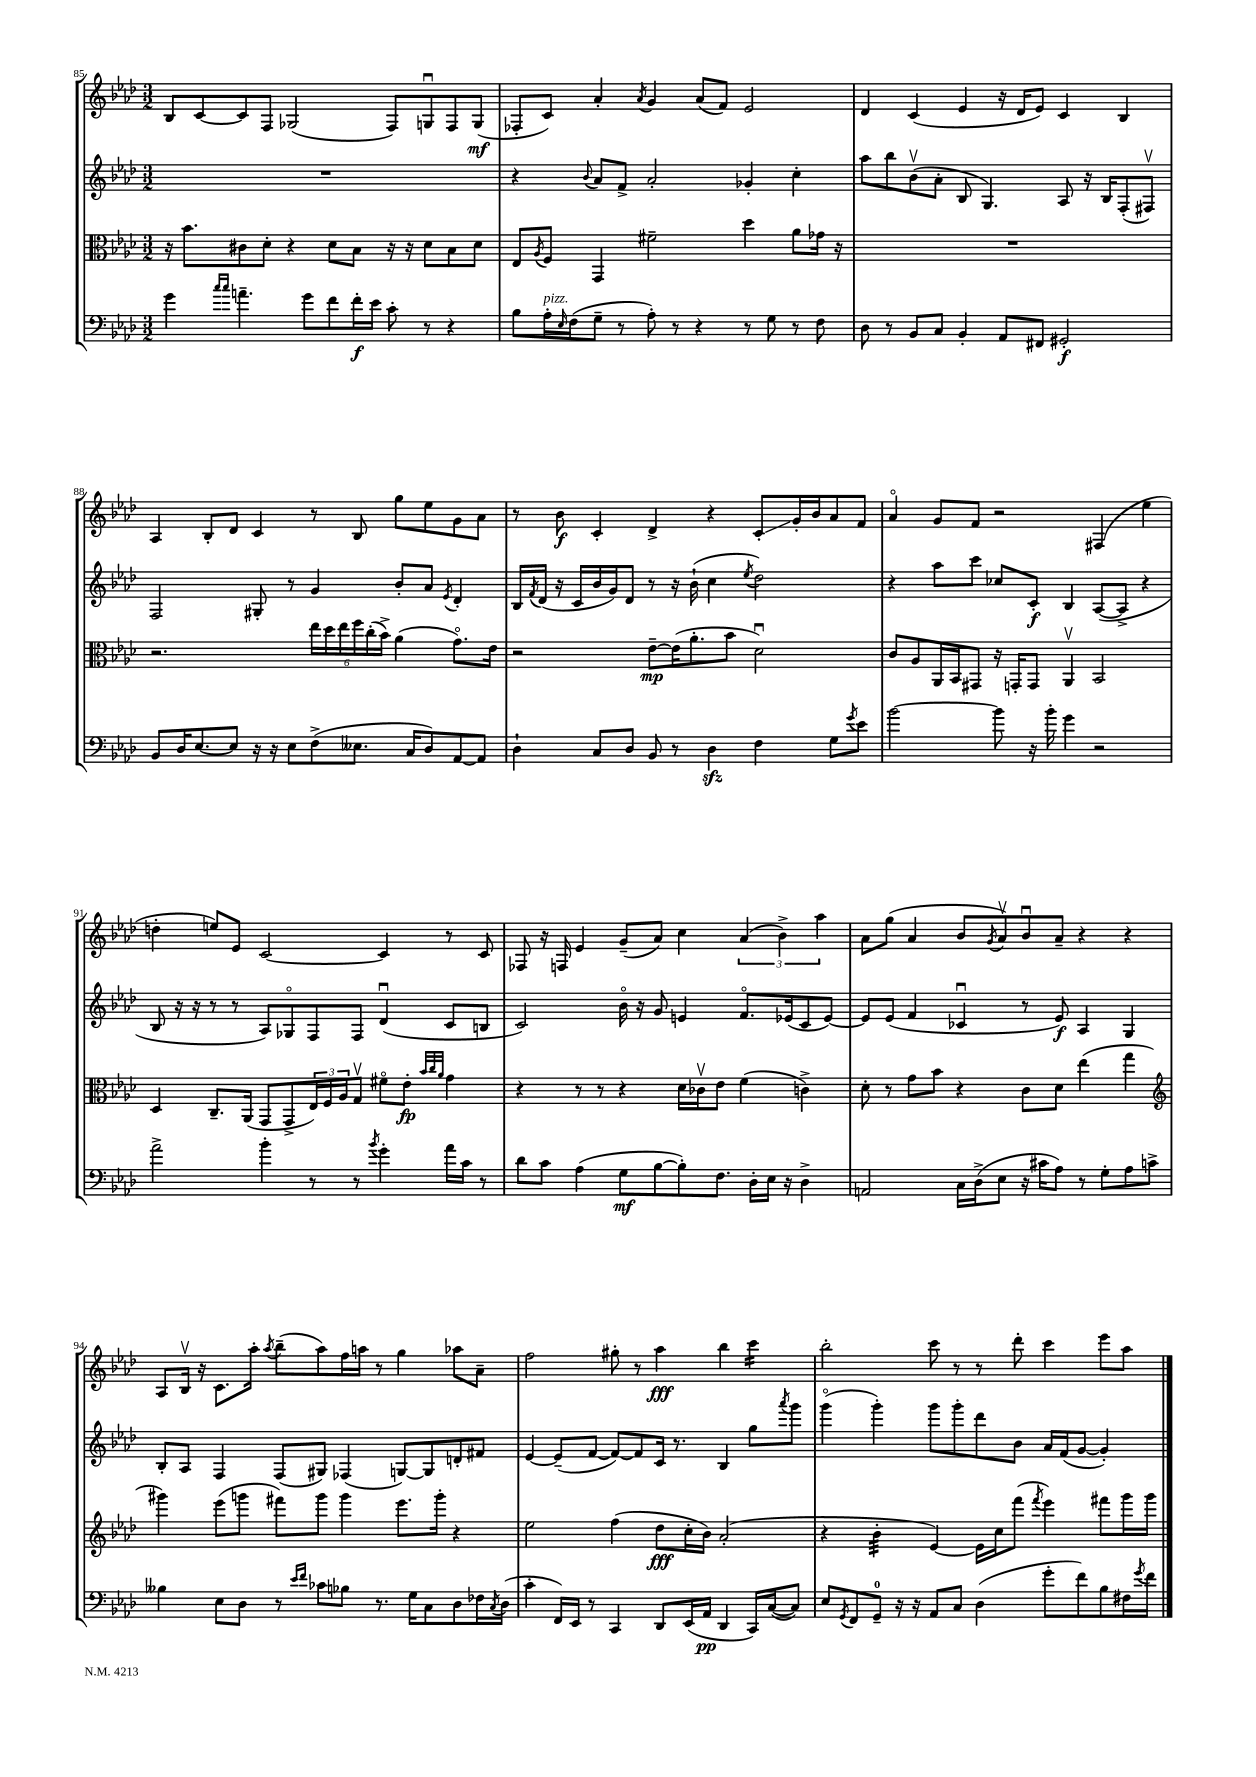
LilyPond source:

<<
\new StaffGroup <<
\new Staff = "s0" {
    \clef treble \key aes \major \numericTimeSignature \time 3/2
    bes8 c'8~ c'8 f8 ges2( f8) g8\downbow f8 g8\mf( |
    fes8-. c'8) aes'4-. \acciaccatura { aes'8 } g'4 aes'8( f'8) ees'2 |
    des'4 c'4( ees'4 r16 des'16 ees'8) c'4 bes4 |
    aes4 bes8-. des'8 c'4 r8 bes8 g''8 ees''8 g'8 aes'8 |
    r8 bes'8\f c'4-. des'4-> r4 c'8-.\glissando g'16-. bes'16 aes'8 f'8 |
    aes'4\flageolet g'8 f'8 r2 fis4( ees''4 |
    d''4-. e''8) ees'8 c'2~ c'4 r8 c'8 |
    fes8 r16 f16 ees'4 g'8--( aes'8) c''4 \tuplet 3/2 { aes'4( bes'4->) aes''4 } |
    aes'8 g''8( aes'4 bes'8 \acciaccatura { g'8 } aes'8\upbow) bes'8\downbow aes'8-- r4 r4 |
    aes8 bes16\upbow r16 c'8. aes''16-. \acciaccatura { aes''8 } bes''8--( aes''8) f''16 a''16 r8 g''4 aes''8 aes'8-- |
    f''2 gis''8-. r8 aes''4\fff bes''4 c'''4:16 |
    bes''2-. c'''8 r8 r8 des'''8-. c'''4 ees'''8 aes''8 \bar "|." |
}
\new Staff = "s1" {
    \clef treble \key aes \major \numericTimeSignature \time 3/2
    R1. |
    r4 \appoggiatura { bes'8 } aes'8 f'8-> aes'2-. ges'4-. c''4-. |
    aes''8 bes''8 bes'8\upbow( aes'8-. bes8 g4.) aes8 r16 bes16 f8-.( fis8\upbow) |
    f2 gis8-. r8 g'4 bes'8-. aes'8 \acciaccatura { ees'8 } des'4-. |
    bes16 \acciaccatura { f'8 } des'16( r16 c'16 bes'16 g'16) des'8 r8 r16 bes'16-!( c''4 \acciaccatura { ees''8 } des''2) |
    r4 aes''8 c'''8 ces''8 c'8-.\f bes4 aes8~( aes8-> r4 |
    bes8 r16 r16 r8 r8 aes8) ges8\flageolet f8 f8 des'4\downbow( c'8 b8 |
    c'2) bes'16\flageolet r16 g'8 e'4 f'8.\flageolet ees'16( c'8 ees'8~) |
    ees'8 ees'8( f'4 ces'4\downbow r8 ees'8\f) aes4 g4 |
    bes8-. aes8 f4 f8( gis8) fes4( g8~) g8 d'8-. fis'8 |
    ees'4~ ees'8--( f'8~ f'8~) f'8 c'16 r8. bes4 g''8 \acciaccatura { aes'''8 } g'''8 |
    g'''4\flageolet( g'''4-.) g'''8 g'''8-. des'''8 bes'8 aes'16 f'16( g'8~ g'4-.) \bar "|." |
}
\new Staff = "s2" {
    \clef alto \key aes \major \numericTimeSignature \time 3/2
    r16 bes'8. cis'8 des'8-. r4 des'8 bes8 r16 r16 des'8 bes8 des'8 |
    ees8 \acciaccatura { aes8 } f8 g,4 fis'2-- des''4 aes'8 ges'16 r16 |
    R1. |
    r2. \tuplet 6/4 { ees''16 des''16 ees''16 f''16 c''16-.( bes'16->) } aes'4( g'8.\flageolet) ees'16 |
    r2 ees'8~--\mp ees'16( aes'8.-. bes'8 des'2\downbow) |
    c'8 aes8 aes,16 bes,16 gis,8 r16 g,16-. g,8 aes,4\upbow bes,2 |
    des4 c8.-- aes,16( g,8 g,8-> \tuplet 3/2 { ees16) f16 aes16 } g8\upbow fis'8\flageolet ees'8-.\fp \grace { bes'32 c''32 aes'32 } g'4 |
    r4 r8 r8 r4 des'16 ces'16\upbow ees'8 f'4( c'4->) |
    des'8-. r8 g'8 bes'8 r4 c'8 des'8 ees''4( g''4 |
    \clef treble gis'''4) ees'''8( g'''8 fis'''8) g'''8 g'''4 ees'''8. g'''16-. r4 |
    ees''2 f''4( des''8\fff c''16-. bes'16) aes'2-.( |
    r4 bes'4:32-. ees'4~) ees'16 c''16 f'''8( \acciaccatura { f'''8 } ees'''4) fis'''8 g'''16 g'''16 \bar "|." |
}
\new Staff = "s3" {
    \clef bass \key aes \major \numericTimeSignature \time 3/2
    g'4 \grace { c''16 c''16 } a'4.-- g'8 f'8 f'16-.\f ees'16 c'8-. r8 r4 |
    bes8 aes16-.^\markup { \italic "pizz." } \grace { ees16 } f16( g8-- r8 aes8-.) r8 r4 r8 g8 r8 f8 |
    des8 r8 bes,8 c8 bes,4-. aes,8 fis,8 gis,2-.\f |
    bes,8 des16 ees8.~ ees8 r16 r16 ees8 f8->( eeses8. c16 des8) aes,8~ aes,8 |
    des4-! c8 des8 bes,8 r8 des4\sfz f4 g8 \acciaccatura { g'8 } ees'8 |
    bes'2~ bes'8 r16 bes'16-. g'4 r2 |
    aes'2-> bes'4-. r8 r8 \acciaccatura { bes'8 } g'4-. aes'16 c'16 r8 |
    des'8 c'8 aes4( g8\mf bes8~ bes8-.) f8. des16-. ees16 r16 des4-> |
    a,2 c16 des16->( ees8 r16 cis'16 aes8) r8 g8-. aes8 c'8-> |
    beses4 ees8 des8 r8 \grace { ees'16 f'16 } ces'8 bes8 r8. g16 c8 des8 fes16 \acciaccatura { c8 } des16( |
    c'4-. f,16) ees,16 r8 c,4 des,8 ees,16( aes,16\pp des,4 c,16) c16~( c8) |
    ees8 \acciaccatura { g,8 } f,8 g,8-0-- r16 r16 aes,8 c8 des4( g'8-. f'8) bes8 fis16 \acciaccatura { g'8 } f'16 \bar "|." |
}
>>
>>
\layout { \context { \Score currentBarNumber = #85 } }
